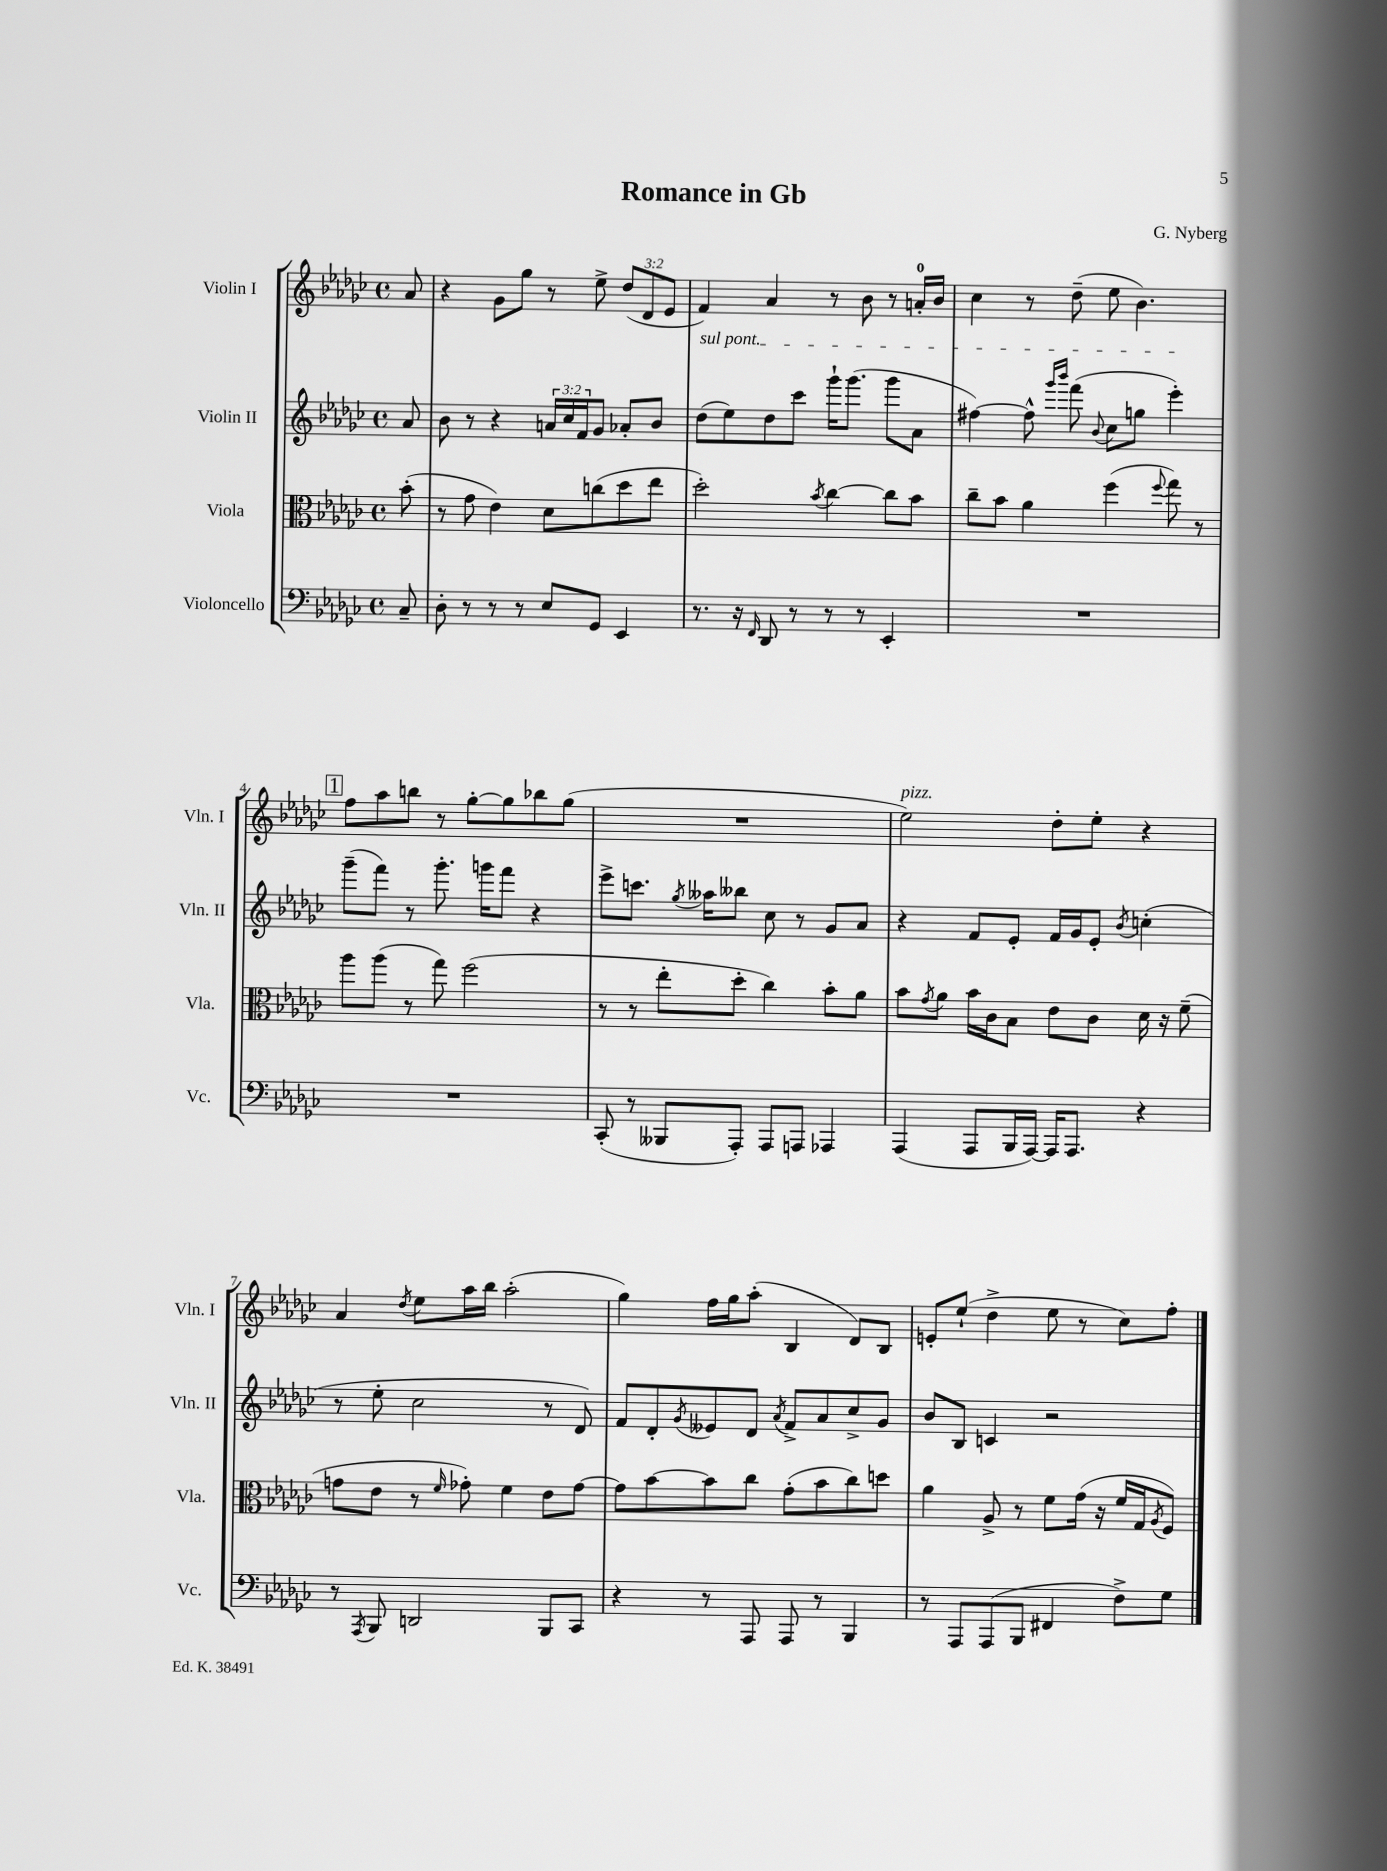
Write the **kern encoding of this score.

**kern	**kern	**kern	**kern
*part4	*part3	*part2	*part1
*staff4	*staff3	*staff2	*staff1
*I"Violoncello	*I"Viola	*I"Violin II	*I"Violin I
*I'Vc.	*I'Vla.	*I'Vln. II	*I'Vln. I
*clefF4	*clefC3	*clefG2	*clefG2
*k[b-e-a-d-g-c-]	*k[b-e-a-d-g-c-]	*k[b-e-a-d-g-c-]	*k[b-e-a-d-g-c-]
*M4/4	*M4/4	*M4/4	*M4/4
*met(c)	*met(c)	*met(c)	*met(c)
=	=	=	=
8C-~/	(8b-'\	8a-/	8a-/
=1	=1	=1	=1
8D-'\	8r	8b-\	4r
8r	8g-\	8r	.
8r	4e-\)	4r	8g-\L
8r	.	.	8gg-\J
8E-/L	8d-\L	24an/LL	8r
.	.	24cc-/	.
.	.	24f/J	.
8GG-/J	(8ccn\	8g-/J	8ee-^\
4EE-/	8dd-\	8a-X'/L	(12dd-/L
.	.	.	12d-/
.	8ee-\J	8b-/J	.
.	.	.	12e-/J
=2	=2	=2	=2
!	!	!LO:TX:a:i:t=sul pont.	!
8.r	2dd-'\)	(8dd-\L	4f/)
.	.	8ee-\)	.
16r	.	.	.
16qqFF/	.	.	.
8DD-/	.	8dd-\	4a-/
8r	.	8ccc-\J	.
.	8qb-/	.	.
8r	[4cc-\	16ggg-`\KL	8r
.	.	(8.ggg-\J	.
8r	.	.	8b-\
4EE-'/	8cc-\L]	8ggg-\L	8r
.	8b-\J	8a-\J	16an'/LL
.	.	.	16b-/JJ
=3	=3	=3	=3
1r	8cc-~\L	[4ff#X\)	4cc-\
.	8b-\J	.	.
.	4a-\	8ff#^^\]	8r
.	.	16qqggg-/LL	.
.	.	16qqbbb-/JJ	.
.	.	(8fff\	(8dd-~\
.	.	8qqb-/	.
.	(4ff\	8cc-\L	8ee-\
.	.	8ggn\J	4.b-\)
.	8qqff/	.	.
.	8gg-\)	4eee-'\)	.
.	8r	.	.
!!LO:LB:g=z
!!LO:REH:place=s1:t=1
=4	=4	=4	=4
1r	8aa-\L	(8ggg-~\L	8ff\L
.	(8aa-\J	8fff\J)	8aa-\
.	8r	8r	8bbn\J
.	8gg-\)	8.ggg-'\	8r
.	(2ff\	.	[8gg-'\L
.	.	16gggn\KL	.
.	.	8fff\J	8gg-\]
.	.	4r	8bb-X\
.	.	.	(8gg-\J
=5	=5	=5	=5
(8CC-'/	8r	8eee-^\L	1r
8r	8r	8.cccn\J	.
8BBB--X/L	8ee-'\L	.	.
.	.	8qgg-/	.
.	.	16aa--X\KL	.
8AAA-'/J)	8dd-'\J	8bb--X\J	.
8AAA-/L	4cc-\)	8cc-\	.
8AAAn/J	.	8r	.
4AAA-X/	8b-'\L	8g-/L	.
.	8a-\J	8a-/J	.
=6	=6	=6	=6
!	!	!	!LO:TX:a:i:t=pizz.
(4AAA-/	8b-\L	4r	2ee-\)
.	8qg-/	.	.
.	8a-\J	.	.
8AAA-/L	16b-\LL	8f/L	.
.	16c-\J	.	.
16BBB-/L	8B-\J	8e-'/J	.
[16AAA-/JJ)	.	.	.
16AAA-/KL]	8e-\L	16f/LL	8dd-'\L
8.AAA-/J	.	16g-/J	.
.	8c-\J	8e-'/J	8ee-'\J
.	.	8qb-/	.
4r	16d-\	(4ccn'\	4r
.	16r	.	.
.	(8f~\	.	.
!!LO:LB:g=z
=7	=7	=7	=7
8r	8gn\L	8r	4a-/
8qAAA-/	.	.	.
8BBB-/	8e-\J	8ee-'\	.
.	.	.	8qdd-/
2DDn/	8r	2cc-\	8ee-\L
.	16qqf/	.	.
.	8g-X'\)	.	16aa-\L
.	.	.	16bb-\JJ
.	4f\	.	(2aa-'\
8BBB-/L	8e-\L	8r	.
8CC-/J	[8g-\J	8d-/)	.
=8	=8	=8	=8
4r	8g-\L]	8f/L	4gg-\)
.	[8b-\	8d-'/	.
.	.	8qg-/	.
8r	8b-\]	8e--X/	16ff\LL
.	.	.	16gg-\J
8AAA-/	8cc-\J	8d-/J	(8aa-'\J
.	.	8qa-/	.
8AAA-/	(8g-'\L	8f^/L	4B-/
8r	8b-\	8a-/	.
4BBB-/	8cc-\)	8cc-^/	8d-/L)
.	8ddn\J	8g-/J	8B-/J
=9	=9	=9	=9
8r	4a-\	8b-/L	8en'/L
8AAA-/L	.	8B-/J	(8ee-`/J
(8AAA-/	8A-^/	4cn/	4dd-^\
8BBB-/J	8r	.	.
4FF#X/	8f\L	2r	8ee-\
.	(16g-\Jk	.	8r
.	16r	.	.
8F^\L)	16f/LL	.	8cc-\L)
.	16G-/J	.	.
.	8qA-/	.	.
8G-\J	8F/J)	.	8ff'\J
==	==	==	==
*-	*-	*-	*-
